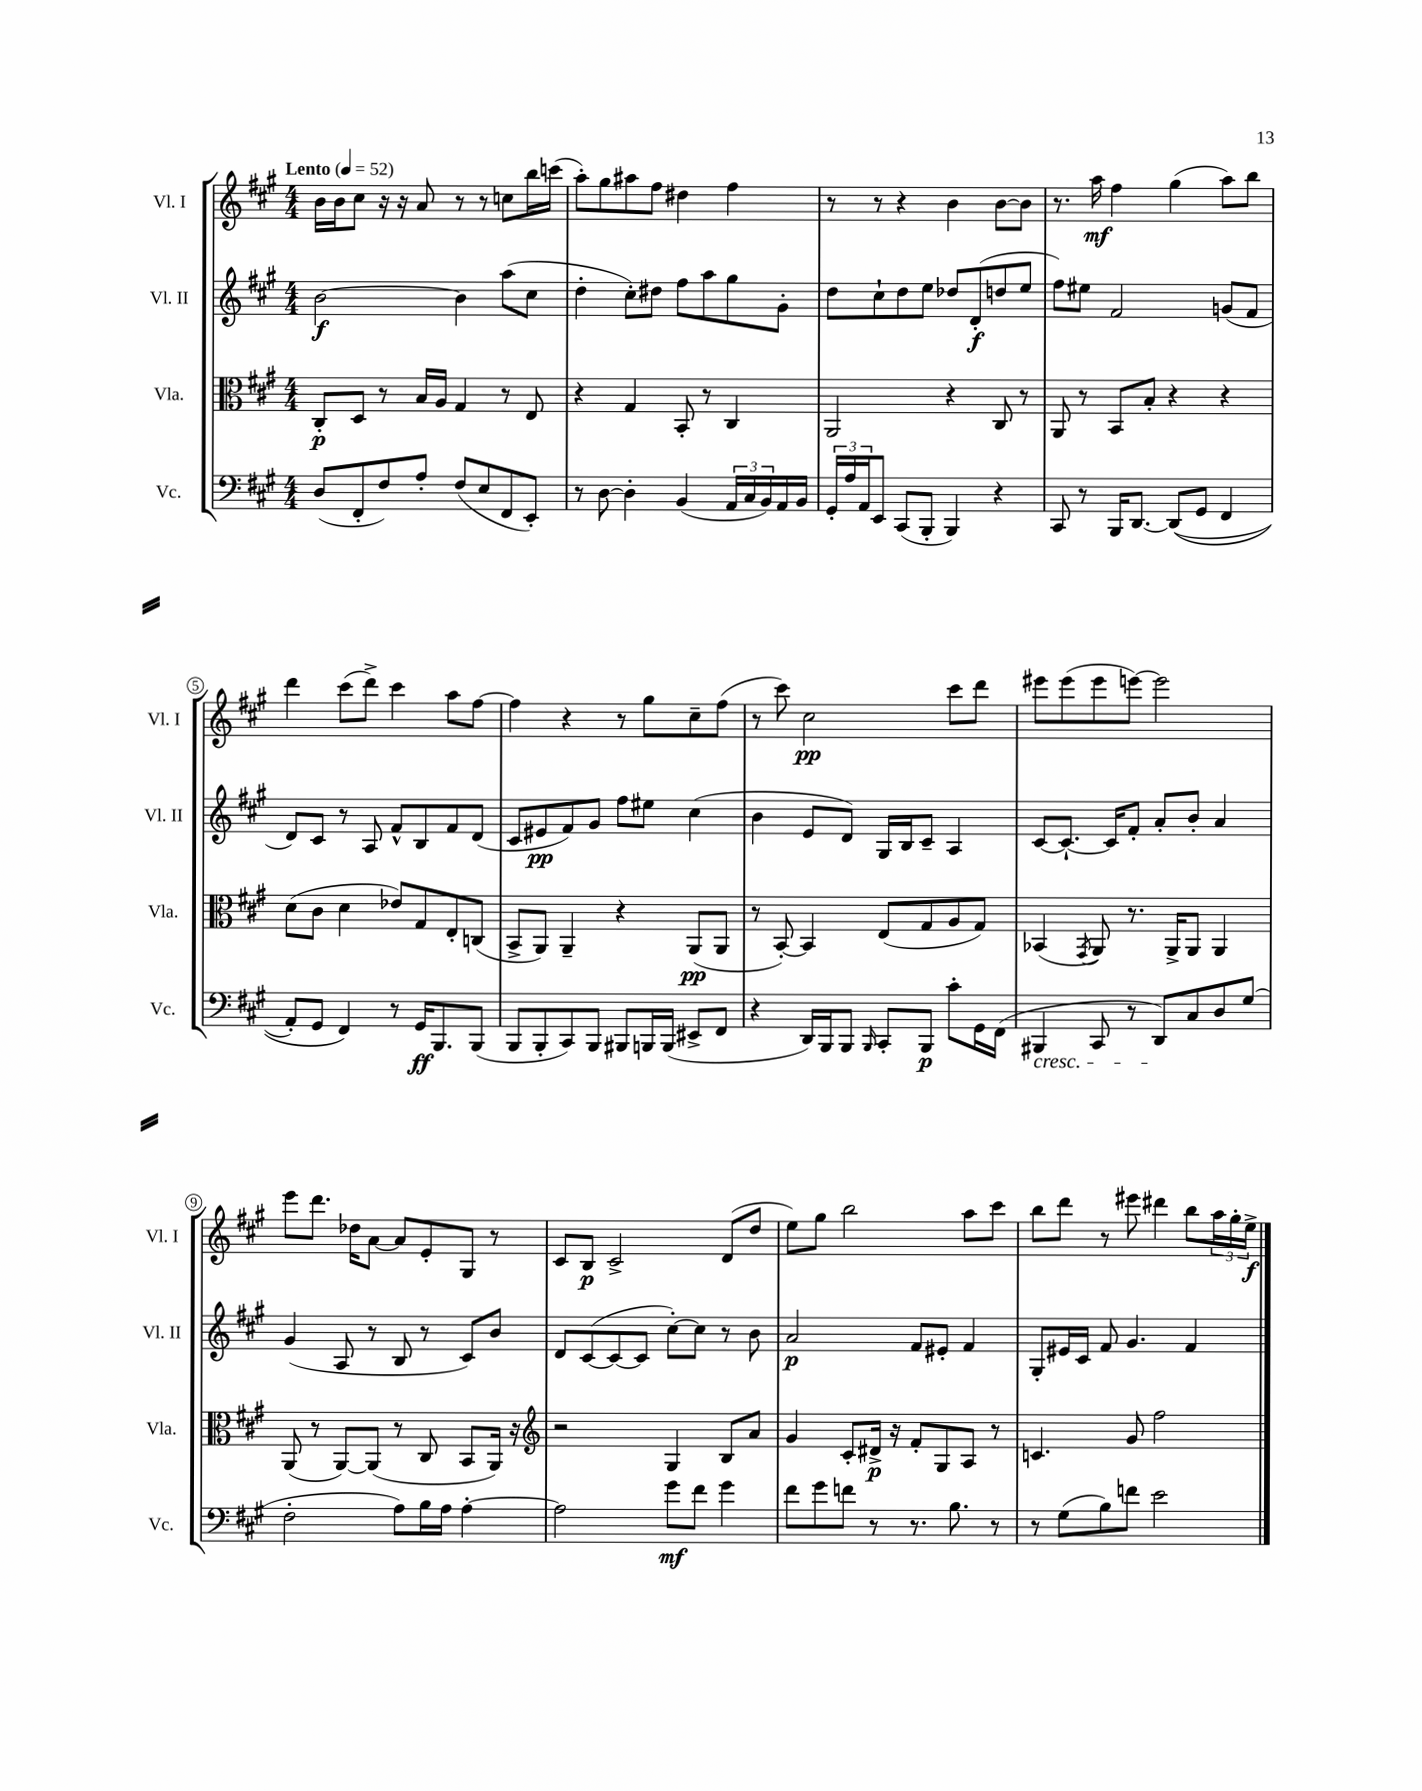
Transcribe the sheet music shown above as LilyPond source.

<<
\new StaffGroup <<
\new Staff = "s0" \with { instrumentName = "Vl. I" shortInstrumentName = "Vl. I" } {
    \clef treble \key a \major \numericTimeSignature \time 4/4 \tempo "Lento" 4 = 52
    b'16 b'16 cis''8 r16 r16 a'8 r8 r8 c''8 b''16 c'''16( |
    a''8-.) gis''8 ais''8 fis''8 dis''4 fis''4 |
    r8 r8 r4 b'4 b'8~ b'8 |
    r8. a''16\mf fis''4 gis''4( a''8) b''8 |
    d'''4 cis'''8( d'''8->) cis'''4 a''8 fis''8~ |
    fis''4 r4 r8 gis''8 cis''8-- fis''8( |
    r8 cis'''8) cis''2\pp cis'''8 d'''8 |
    eis'''8 eis'''8( eis'''8 e'''8~) e'''2 |
    e'''8 d'''8. des''16 a'8~ a'8 e'8-. gis8 r8 |
    cis'8 b8\p cis'2-> d'8( d''8 |
    e''8) gis''8 b''2 a''8 cis'''8 |
    b''8 d'''8 r8 eis'''8 dis'''4 b''8 \tuplet 3/2 { a''16 gis''16-. e''16->\f } \bar "|." |
}
\new Staff = "s1" \with { instrumentName = "Vl. II" shortInstrumentName = "Vl. II" } {
    \clef treble \key a \major \numericTimeSignature \time 4/4
    b'2~\f b'4 a''8( cis''8 |
    d''4-. cis''8-.) dis''8 fis''8 a''8 gis''8 gis'8-. |
    d''8 cis''8-! d''8 e''8 des''8 d'8-.\f( d''8 e''8 |
    fis''8) eis''8 fis'2 g'8( fis'8 |
    d'8) cis'8 r8 a8 fis'8-^ b8 fis'8 d'8( |
    cis'8 eis'8\pp fis'8) gis'8 fis''8 eis''8 cis''4( |
    b'4 e'8 d'8) gis16 b16 cis'8-- a4 |
    cis'8~ cis'8.~-! cis'16 fis'8-. a'8-. b'8-. a'4 |
    gis'4( a8 r8 b8 r8 cis'8) b'8 |
    d'8 cis'8~( cis'8~ cis'8 cis''8~-.) cis''8 r8 b'8 |
    a'2\p fis'8 eis'8-. fis'4 |
    gis8-. eis'16 cis'16 fis'8 gis'4. fis'4 \bar "|." |
}
\new Staff = "s2" \with { instrumentName = "Vla." shortInstrumentName = "Vla." } {
    \clef alto \key a \major \numericTimeSignature \time 4/4
    cis8-.\p d8 r8 b16 a16 gis4 r8 e8 |
    r4 gis4 b,8-. r8 cis4 |
    a,2 r4 cis8 r8 |
    a,8 r8 b,8 b8-. r4 r4 |
    d'8( cis'8 d'4 ees'8) gis8 e8-. c8( |
    b,8-> a,8) a,4-- r4 a,8\pp( a,8 |
    r8 b,8~-.) b,4 e8( gis8 a8 gis8) |
    bes,4( \acciaccatura { gis,8 } a,8) r8. a,16-> a,8 a,4 |
    a,8( r8 a,8~) a,8( r8 cis8 b,8 a,16) r16 |
    \clef treble r2 gis4 b8 a'8 |
    gis'4 cis'8-. dis'16->\p r16 fis'8-. gis8 a8 r8 |
    c'4. gis'8 fis''2 \bar "|." |
}
\new Staff = "s3" \with { instrumentName = "Vc." shortInstrumentName = "Vc." } {
    \clef bass \key a \major \numericTimeSignature \time 4/4
    d8( fis,8-. fis8) a8-. fis8( e8 fis,8 e,8-.) |
    r8 d8~ d4-. b,4( \tuplet 3/2 { a,16 cis16 b,16) } a,16 b,16 |
    \tuplet 3/2 { gis,16-. a16 a,16 } e,8 cis,8( b,,8-. b,,4) r4 |
    cis,8 r8 b,,16 d,8.~ d,8(\( gis,8 fis,4 |
    a,8-.) gis,8 fis,4\) r8 gis,16\ff b,,8. b,,8( |
    b,,8 b,,8-. cis,8) b,,8 bis,,8 b,,16 b,,16( eis,8-> fis,8 |
    r4 d,16) b,,16 b,,8 \grace { b,,16 } cis,8-. b,,8\p cis'8-. gis,16 fis,16( |
    bis,,4\cresc cis,8 r8 d,8\!) cis8 d8 gis8( |
    fis2-. a8) b16 a16 a4~-. |
    a2 gis'8\mf fis'8 gis'4 |
    fis'8 gis'8 f'8 r8 r8. b8. r8 |
    r8 gis8( b8) f'8 e'2 \bar "|." |
}
>>
>>
\layout { \context { \Score \override BarNumber.stencil = #(make-stencil-circler 0.1 0.3 ly:text-interface::print) } }
